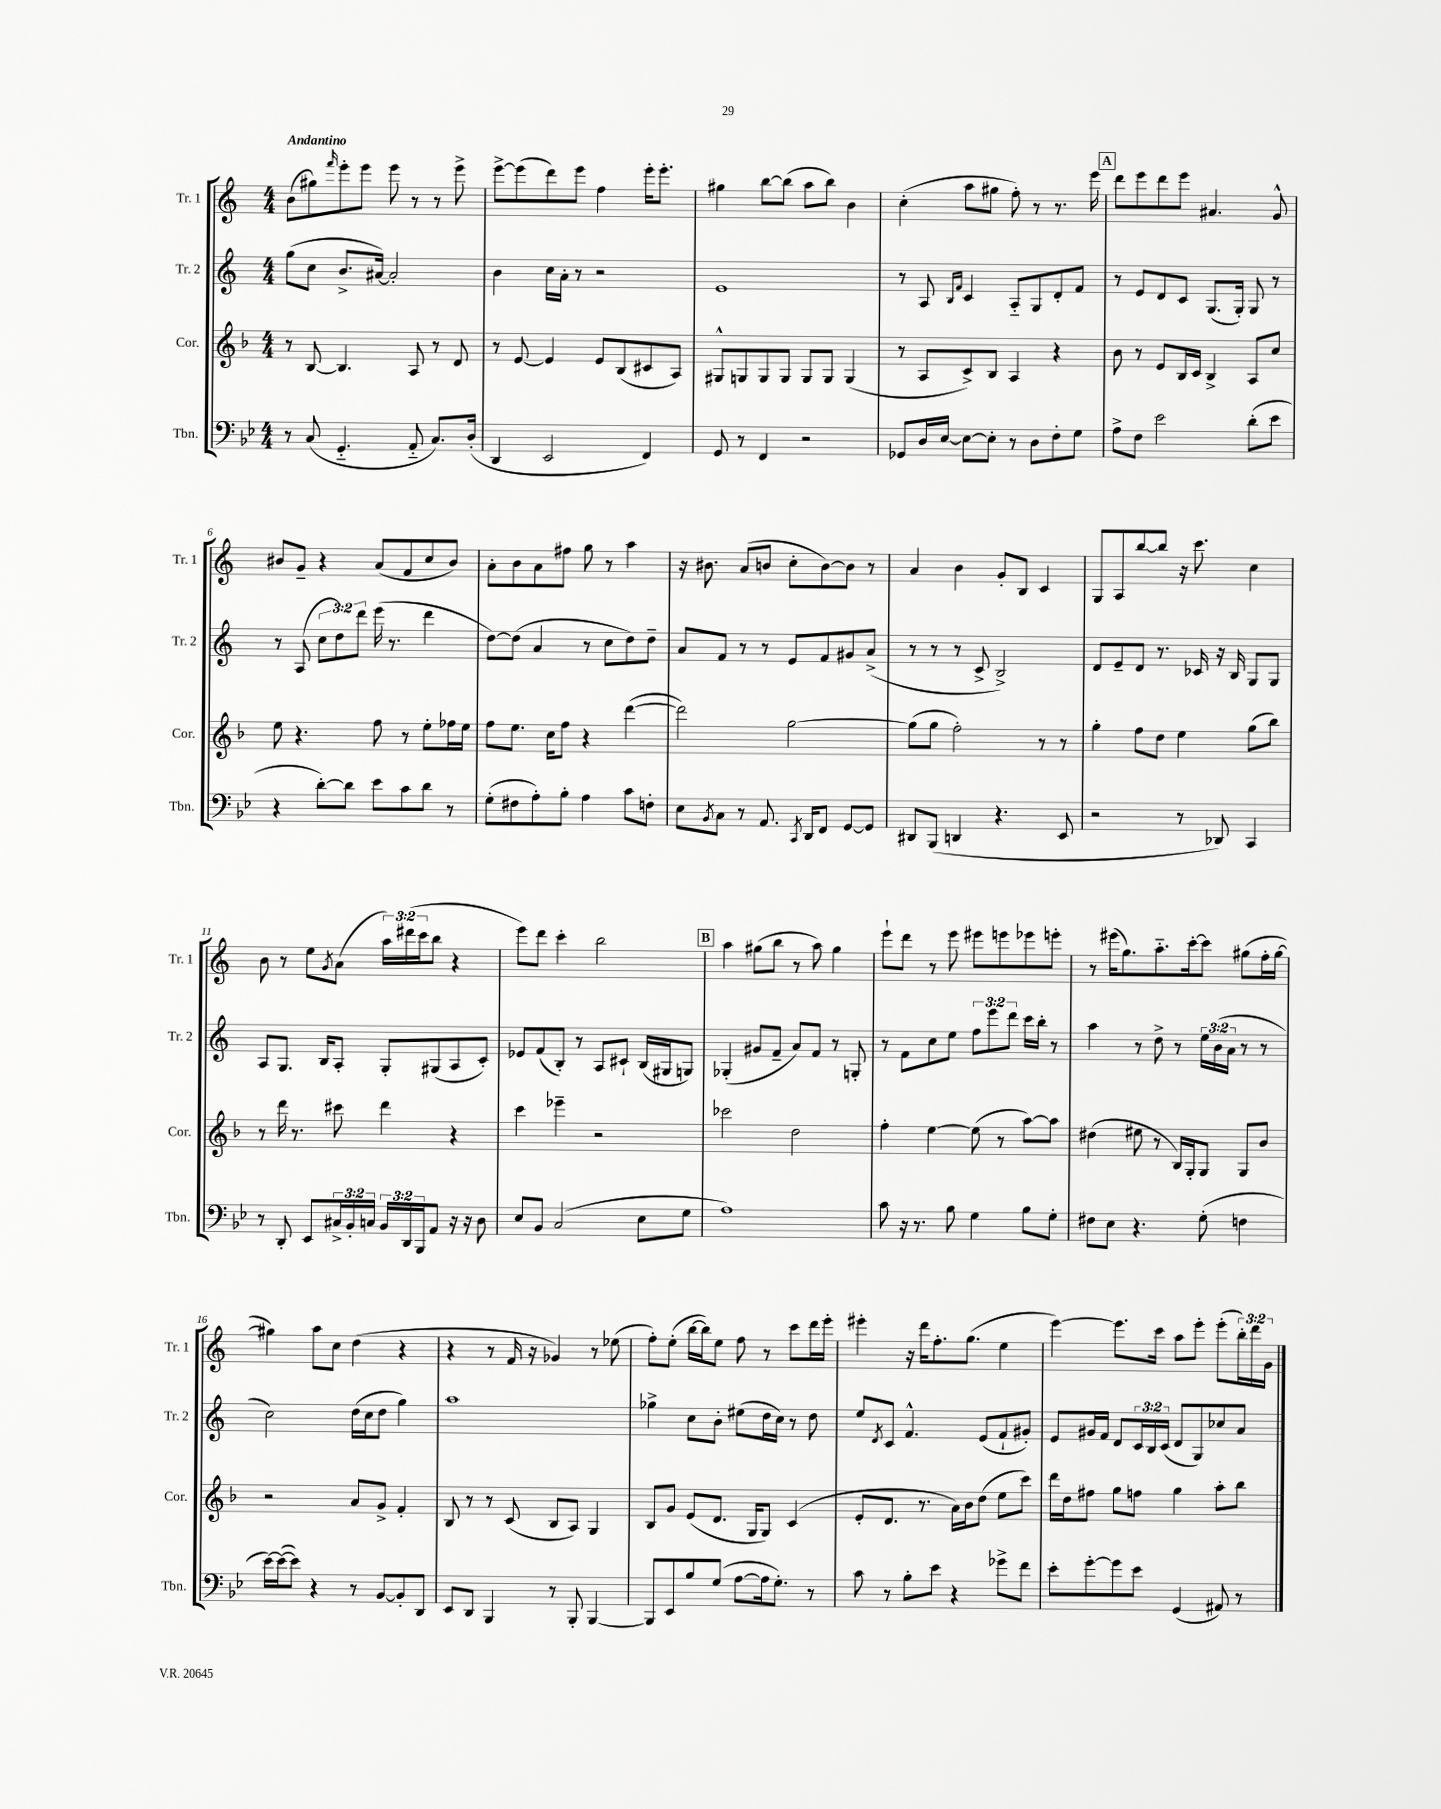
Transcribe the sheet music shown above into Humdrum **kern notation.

**kern	**kern	**kern	**kern
*part4	*part3	*part2	*part1
*staff4	*staff3	*staff2	*staff1
*I"Tbn.	*I"Cor.	*I"Tr. 2	*I"Tr. 1
*I'Tbn.	*I'Cor.	*I'Tr. 2	*I'Tr. 1
*clefF4	*clefG2	*clefG2	*clefG2
*k[b-e-]	*k[b-]	*k[]	*k[]
*M4/4	*M4/4	*M4/4	*M4/4
=1	=1	=1	=1
!	!	!	!LO:TX:a:B:t=Andantino
8r	8r	(8gg\L	(8b\L
(8C/	[8B-/	8cc\J	8gg#X\)
.	.	.	16qqfff/
4.GG/	4.B-/]	8.b^/L	8eee'\
.	.	.	8eee\J
.	.	[16a#X/Jk)	.
.	.	2a#'/]	8eee\
8AA/	8A/	.	8r
8.C/L)	8r	.	8r
.	8d/	.	8eee^\
(16D'/Jk	.	.	.
=2	=2	=2	=2
4DD/	8r	4b\	[8eee^\L
.	[8e/	.	(8eee\]
2EE-/	4e/]	16cc\LL	8ddd\)
.	.	16a'\JJ	.
.	.	8r	8eee\J
.	8e/L	2r	4ff\
.	(8B-/	.	.
4FF/)	8c#X/	.	16eee'\KL
.	.	.	8.eee'\J
.	8A/J)	.	.
=3	=3	=3	=3
8GG/	8G#X^^/L	1e	4gg#X\
8r	8Gn/	.	.
4FF/	8G/	.	[8bb\L
.	8G/J	.	(8bb\J]
2r	8G/L	.	8aa\L
.	8G/J	.	8bb\J)
.	(4G/	.	4b\
=4	=4	=4	=4
8GG-X/L	8r	8r	(4cc'\
16D/L	8A/L	8A/	.
[16E-/JJ	.	.	.
.	.	16qqB/LL	.
.	.	16qqf/JJ	.
8E-\L_	8c^/)	4c/	8aa\L
8E-'\J]	8B-/J	.	8gg#X\J
8r	4A/	8A/L	8ff'\)
8D\L	.	8G/	8r
8F'\	4r	8d'/	8.r
8G\J	.	8f/J	.
.	.	.	16eee\
!!LO:REH:place=s1:t=A
=5	=5	=5	=5
8A^\L	8b-\	8r	8ddd\L
8F\J	8r	8e/L	8eee\
2e-\	8e/L	8d/	8ddd\
.	16B-/L	8c/J	8eee\J
.	16c/JJ	.	.
.	4B-^/	(8.G/L	4.a#X/
.	.	16G'/Jk)	.
(8d'\L	8A/L	8G/	.
8e-\J	8cc/J	8r	8g^^/
!!LO:LB:g=z
=6	=6	=6	=6
4r	8ee\	8r	8b#X/L
.	4.r	(8A/	8g~/J
[8d'\L)	.	12cc\L	4r
.	.	12dd\)	.
8d\J]	.	.	.
.	.	12ddd\J	.
8e-\L	8ff\	(16eee\	(8a/L
.	.	8.r	.
8c\	8r	.	8f/
8d\J	8ee'\L	4ddd\	8cc/
8r	16ff-X\L	.	8b#/J)
.	16ee\JJ	.	.
=7	=7	=7	=7
(8G'\L	8ff\L	[8dd\L)	8a'\L
8F#X\	8.ee\J	(8dd\J]	8b\
8A'\)	.	4a/	8a\
.	16cc\KL	.	.
8B-'\J	8ff\J	.	8ff#X\J
4A\	4r	8r	8gg\
.	.	8cc\L	8r
8c\L	([4ddd\	8dd\)	4aa\
8Fn'\J	.	8dd~\J	.
=8	=8	=8	=8
8E-\L	2ddd\])	8a/L	16r
.	.	.	8.b#X\
8qBB-/	.	.	.
8C\J	.	8f/J	.
8r	.	8r	(8a/L
8.AA/	.	8r	8bn/J
.	[2gg\	8e/L	8cc'\L
8qCC/	.	.	.
16DD/KL	.	.	.
8FF/J	.	8f/	[8b\)
[8GG/L	.	8g#X/	8b\J]
8GG/J]	.	(8a^/J	8r
=9	=9	=9	=9
8DD#X/L	(8gg\L]	8r	4a/
(8BBB-/J	8gg\J	8r	.
4DDn/	2ff'\)	8r	4b\
.	.	8c^/	.
4.r	.	2B^/)	8g'/L
.	.	.	8B/J
.	8r	.	4c/
8EE-/	8r	.	.
=10	=10	=10	=10
2r	4gg'\	8d/L	8G/L
.	.	8e~/	8A/
.	8ff\L	8d/J	[8bb/
.	8dd\J	8.r	8bb/J]
8r	4ee\	.	16r
.	.	16c-X/	8.ccc\
8DD-X/)	.	16r	.
.	.	16B/	.
4CC/	(8gg\L	8G/L	4cc\
.	8bb-\J)	8G/J	.
!!LO:LB:g=z
=11	=11	=11	=11
8r	8r	8A/L	8b\
8DD'/	16ddd\	8.G/J	8r
.	8.r	.	.
8EE-/L	.	.	8ee\L
.	.	16B/KL	.
.	.	.	8qg/
24C#X^/L	8ccc#X\	8A'/J	(8a\J
24BB-'/	.	.	.
24Cn/JJ	.	.	.
24BB-/LL	4ddd\	8G'/L	24aa\LL)
24DD/	.	.	(24ddd#X\
24BBB-/J	.	.	24ccc\J
8AA/J	.	(8G#X/	8bb\J
16r	4r	8A/	4r
16r	.	.	.
8D\	.	8c'/J)	.
=12	=12	=12	=12
8E-/L	4ccc\	8e-X/L	8eee\L)
8BB-/J	.	(8f/	8ddd\J
(2C/	4eee-X~\	8B'/J)	4ccc'\
.	.	8r	.
.	2r	8A/L	2bb\
.	.	8c#X`/J	.
8E-\L	.	(16B/LL	.
.	.	16G#X/J	.
8G\J	.	8Gn/J)	.
!!LO:REH:place=s1:t=B
=13	=13	=13	=13
1A)	2ccc-X\	(4G-X'/	4aa\
.	.	8g#X/L	(8gg#X\L
.	.	8f~/J	8bb\J
.	2dd\	8a/L)	8r
.	.	8f/J	8aa\)
.	.	8r	4gg#\
.	.	8Gn'/	.
=14	=14	=14	=14
8c\	4ff'\	8r	8eee`\L
16r	.	8f\L	8ddd\J
8.r	.	.	.
.	[4ee\	8cc\	8r
8B-\	.	8ee\J	8eee\
4G\	(8ee\]	12ff\L	8eee#X\L
.	.	12eee\	.
.	8r	.	8eeen\
.	.	12ddd\J	.
8B-\L	[8aa\L)	16ccc\LL	8eee-X\
.	.	16bb'\JJ	.
8G'\J	8aa\J]	8r	8eeen'\J
=15	=15	=15	=15
8F#X\L	(4dd#X\	4aa\	8r
8E-\J	.	.	(16eee#X\KL
.	.	.	8.gg\)
4.r	8ee#X\	8r	.
.	8r	8dd^\	8.aa\
.	16B-/LL)	8r	.
.	16G'/J	.	[16ccc'\k
(8G'\	8G/J	24ee\LL	8ccc\J]
.	.	(24b\	.
.	.	24a\JJ	.
4Fn\	8G/L	8r	(8gg#X\L
.	8b-/J	8r	16ff'\L
.	.	.	[16gg#\JJ
!!LO:LB:g=z
=16	=16	=16	=16
[16e-\LL)	2r	2cc\)	4gg#X\])
(16e-\J_	.	.	.
8e-\J])	.	.	.
4r	.	.	8aa\L
.	.	.	8cc\J
8r	8a/L	(16dd\LL	(4dd\
.	.	16cc\J	.
[8BB-/L	8g^/J	8dd\J	.
8BB-'/]	4f'/	4gg\)	4r
8DD/J	.	.	.
=17	=17	=17	=17
8EE-/L	8B-/	1aa	4r
8DD/J	8r	.	.
4BBB-/	8r	.	8r
.	(8c/	.	16f/
.	.	.	16r
8r	8B-/L	.	4g-X/)
8BBB-'/	8A/J)	.	.
[4BBB-/	4G/	.	8r
.	.	.	(8ee-X\
=18	=18	=18	=18
8BBB-/L]	8B-/L	4gg-X^\	8ff'\L)
8EE-/	8g/J	.	(8ee'\J
8B-/	(8e/L	8cc\L	[16bb\LL
.	.	.	16bb\J])
(8G/J	8.d/J	8b'\J	8ee\J
[8A\L	.	(8ee#X\L	8ff\
.	16G/KL	.	.
16A\k]	8G/J)	16dd\L	8r
8.G'\J)	.	16cc\JJ)	.
.	(4c/	8r	8ccc\L
8r	.	8dd\	16ddd\L
.	.	.	16eee'\JJ
=19	=19	=19	=19
8c\	8e'/L	8ee/L	4eee#X'\
.	.	8qd/	.
8r	8.d/J	8c/J	.
8B-'\L	.	4.f^^/	16r
.	8.r	.	16ddd\KL
8e-\J	.	.	8.ff'\
4r	16a\LL)	.	.
.	16b-\J	.	(8.gg\J
.	(8dd\J	(8e/L	.
8g-X^\L	8ee\L	8f`/	4ee\
8f\J	8ccc\J)	8g#X'/J)	.
=20	=20	=20	=20
8e-'\L	16ddd\LL	8e/L	[4eee\)
.	16dd\J	.	.
[8g'\	8ff#X\J	16g#X/L	.
.	.	16f/JJ	.
8g\]	8gg\L	8d/L	8.eee\L]
8e-\J	8ffn\J	24c/L	.
.	.	24B/	.
.	.	.	16ccc\Jk
.	.	(24c/JJ	.
(4GG/	4gg\	8d/L	8aa\L
.	.	8G/)	8eee'\J
8AA#X/)	8aa'\L	8cc-X/	(8eee'\L
8r	8bb-\J	8a/J	24bb'\L)
.	.	.	24ddd\
.	.	.	24g\JJ
==	==	==	==
*-	*-	*-	*-
